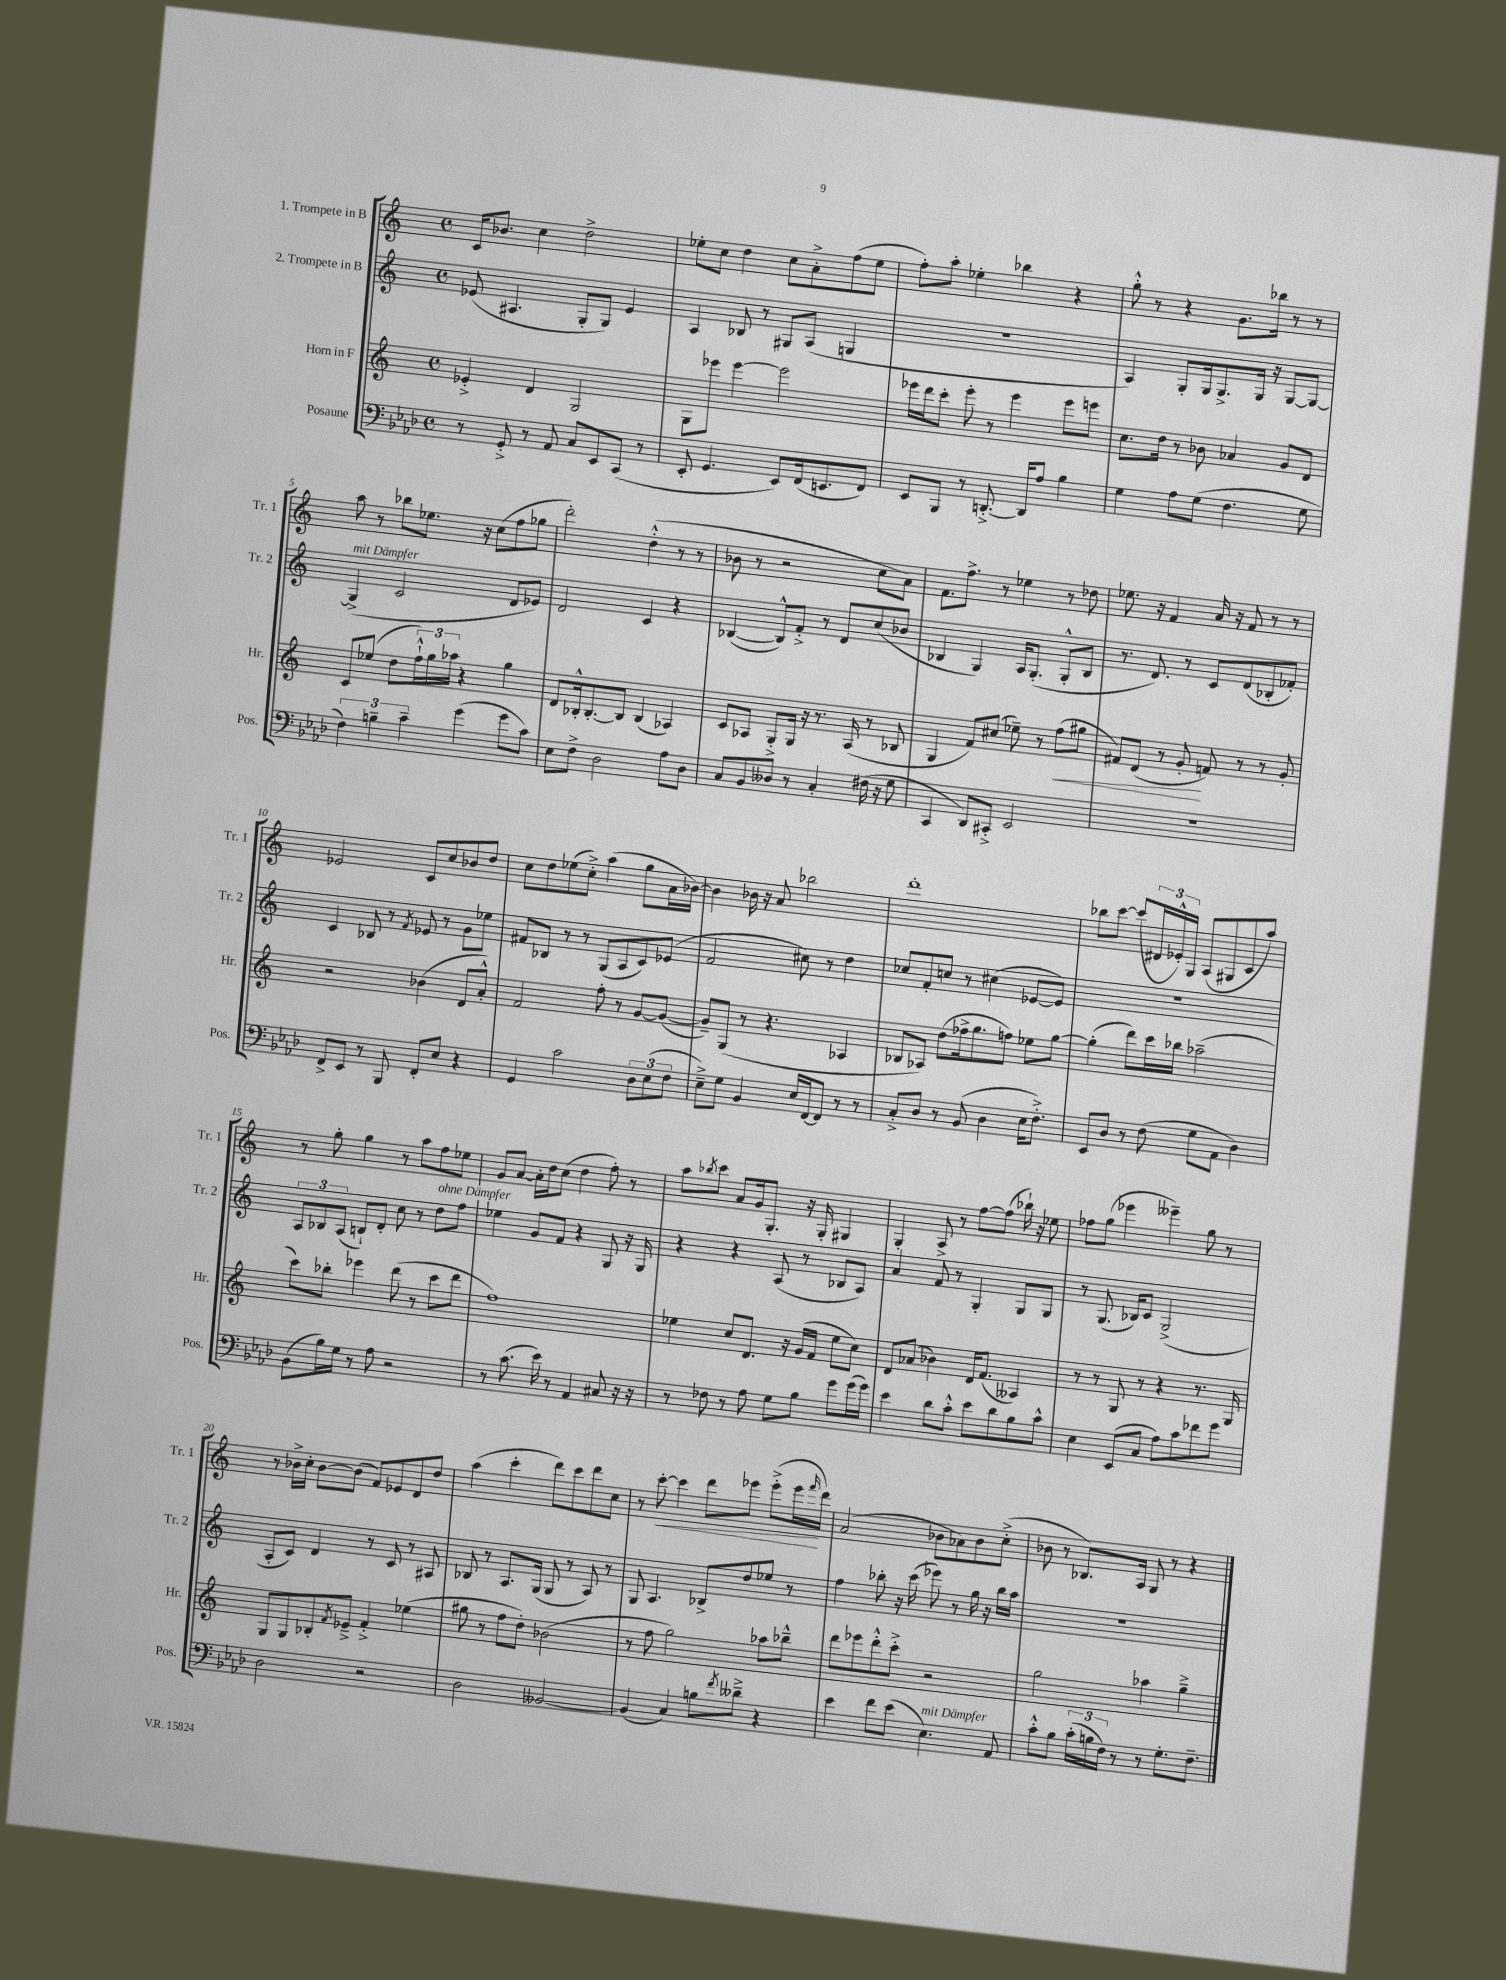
<<
\new StaffGroup <<
\new Staff = "s0" \with { instrumentName = "1. Trompete in B" shortInstrumentName = "Tr. 1" } {
    \clef treble \key c \major \defaultTimeSignature \time 4/4
    c'16 bes'8. c''4 d''2-> |
    ees''8-. c''8 d''4 c''8 a'8-.-> f''8( ees''8 |
    f''8-.) a''8-. ees''4-. bes''4 r4 |
    g''8-.-^ r8 r4 g'8. bes''16 r8 r8 |
    a''8 r8 bes''8 ees''8. r16 c''8( f''8 ges''8 |
    d'''2-.) d''4-.-^( r8 r8 |
    bes'8 r8 r2 c''8 a'8) |
    f'8. f''8.-> r8 ees''4 r8 des''8 |
    ees''8. r16 f'4 a'16 r16 f'8 r8 r8 |
    ees'2 c'8 c''8 bes'8 d''8 |
    c''8 d''8 ees''8( c''8-.->) a''4( g''8 a'16 bes'16~) |
    bes'4 bes'16 r16 a'8 bes''2 |
    d'''1-. |
    bes''8 c'''8~ c'''8( \tuplet 3/2 { dis'16 ees'16-.-^) g16 } a8( gis8 c'8 a''8) |
    r8 g''8-. g''4 r8 a''8 f''8 ees''8 |
    g'8 a'8~ a'16-. d''16 c''8( d''4 f''8-.) r8 |
    a''8 \acciaccatura { bes''8 } c'''8 a'8 g'16 g8.-. r16 g16-. gis4 |
    g4-. a8-> r8 f''8~ f''8( bes''16-!) r16 ees''8 |
    fes''8 g''8( ees'''4 eeses'''4--) g''8 r8 |
    r8 bes'16-> c''16-. bes'8~ bes'8( f'8) ees'8 d'8 d''8 |
    a''4( c'''4-. d'''8) c'''8 d'''8 c''8 |
    r8 c'''8~-.\< c'''4 d'''8 ees'''8 ees'''8-.->( ees'''16\! \grace { f'''16 } d'''16) |
    a'2( bes'8 aes'8) bes'8 c''8-.->( |
    bes'8 r8 bes8.) a16 g8 r8 r4 \bar "|." |
}
\new Staff = "s1" \with { instrumentName = "2. Trompete in B" shortInstrumentName = "Tr. 2" } {
    \clef treble \key c \major \defaultTimeSignature \time 4/4
    ees'8( ais4. g8-. g8) ees'4 |
    a4 bes8 r8 gis8 a8( g4 |
    r1 |
    a4) g8-. g16 g8.-> g16 r16 g8~ g8~ |
    g4->^\markup { \italic "mit Dämpfer" }( c'2 d'8 ees'8) |
    d'2 c'4 r4 |
    bes4~( bes8-^) f'8-.-> r8 d'8 c''8( bes'8 |
    bes4 g4) a16 g8.-.( g8-.-^ bes8 |
    r8. d'8.) r8 c'8 d'8( bes8-. fes'8-.) |
    c'4 bes8 r8 \acciaccatura { f'8 } ees'8 r8 g'8 ees''8 |
    fis'8 bes8 r8 r8 g8( a8 c'8) ees'8( |
    f'2 cis''8) r8 d''4 |
    ces''8 f'8-. c''8 r8 cis''4( ees'8~ ees'8) |
    r1 |
    \tuplet 3/2 { a8 bes8 a8( } b8-!) d'8-. c''8 r8 d''8^\markup { \italic "ohne Dämpfer" } f''8 |
    ees''4 g'8 f'8 r4 g8 r16 g16 |
    r4 r4 a8( r8 bes8 a8) |
    a'4 f'8 r8 g4-. g8 g8 |
    r8 g8.( bes16) c'8 g2->( |
    a8-. c'8) d'4 r8 c'8 r8 ais8 |
    bes8 r8 a8. g16( g8 r8 a8) r8 |
    g8 a4. bes8-> d''8 ees''8 r8 |
    f''4 bes''8-. r16 c'''16( ees'''8) r8 g''16 r16 bes''16 a''16 |
    R1 \bar "|." |
}
\new Staff = "s2" \with { instrumentName = "Horn in F" shortInstrumentName = "Hr." } {
    \clef treble \key c \major \defaultTimeSignature \time 4/4
    ees'4-.-> d'4 g2 |
    g8 ees'''8 ees'''4~ ees'''2 |
    ees'''16 d'''16 c'''8-. ees'''8-. r8 ees'''4 ees'''8 e'''8 |
    c''8. d''16 r8 bes'8 aes'4 g'8 d'8 |
    c'8 ees''8( d''8 \tuplet 3/2 { f''16-!-^) g''16 aes''16 } r4 g''4 |
    d'8 bes16-.-^ bes8.~-. bes8 bes4( aes4) |
    c'8 aes8 g8-.-> g16 r16 r8. aes16( r8 bes8 |
    g4 f'8) cis''8( ees''8--) r8 f''8\<( gis''8 |
    fis'8) d'8( r8 g'8-.\! f'8) r8 r8 g'8-. |
    r2 bes'4( d'8 a'8-.-^) |
    f'2 f''8-. r8 g'8~ g'8~( |
    g'8--) g8( r8 r4. aes4 |
    bes8 aes8) d''8( fes''16-> g''8. f''8) ees''8 g''8~ |
    g''4-.( d'''8) c'''16 bes''16 aes''2--( |
    c'''8) bes''8-. ees'''4 d'''8( r8 c'''8 d'''8 |
    f''1) |
    ees''4 c''8 d'8. r16 g'16( f'16 ees''8 c''8) |
    d'8 aes'8( bes'4) d'16 f'8.( aeses4) |
    r8 r8 g8 r8 r4 r8. g16 |
    g8 g8 bes8-. \acciaccatura { f'8 } ees'8---> f'4-.-> ees''4( |
    gis''8 r8 f''8 d''8-.) bes'2( |
    r8 f''8 g''2) aes''8 bes''8---^ |
    d'''8 ees'''8 d'''8-.-^ c'''8-.-> r2 |
    g''2 aes''4 g''4---> \bar "|." |
}
\new Staff = "s3" \with { instrumentName = "Posaune" shortInstrumentName = "Pos." } {
    \clef bass \key aes \major \defaultTimeSignature \time 4/4
    r8 g,8-.-> r8 aes,8 c8 ees,8 c,8( r8 |
    ees,8-. g,4. ees,8) f,16( e,8. f,8) |
    ees,8 bes,,8 r8 d,8.~-.-> d,16 aes8 bes4 |
    g4 aes8 g8( f4. g8 |
    \tuplet 3/2 { f4) b4-- c'4-- } g'4( g'8 c'8) |
    ees8 f8-> des2 aes8 des8 |
    c8 bes,8 deses8 r8 c4-. fis16( r16 g8 |
    c,4 des,8) cis,8-.-> ees,2 |
    R1 |
    f,8-> ees,8 r8 bes,,8 f,8-. ees8 r4 |
    g,4 c'2 \tuplet 3/2 { des8 ees8( f8 } |
    ees8--->) g8 bes,4 ees16 f,16~ f,8 r8 r8 |
    c8-.-> des8 r8 bes,8( des4 ees16 f8.-.->) |
    ees,8 des8 r8 f8( g8 aes,8 des4) |
    bes,8( bes16) g16 r8 aes8 r2 |
    r8 c'8.( ees'16) r8 aes,4 cis8 r16 r16 |
    r8 fes8 r8 aes8 g8 bes8 g'8 g'16( g'16) |
    ees'4 des'8 c'8-.-^ ees'8 des'8 bes8 c'8-^ |
    ees4 ees,8( c8 aes8) c'8 fes'8 g'8 |
    des2 r2 |
    des2 beses,2~ |
    beses,4( c4) b8 \acciaccatura { f'8 } deses'8---> r4 |
    ees'4 f'8 ees'8( ees4.^\markup { \italic "mit Dämpfer" }) aes,8 |
    c'8-.-^ bes8 \tuplet 3/2 { c'16-.( b16 f16) } r8 r8 g8.-. f8.-- \bar "|." |
}
>>
>>
